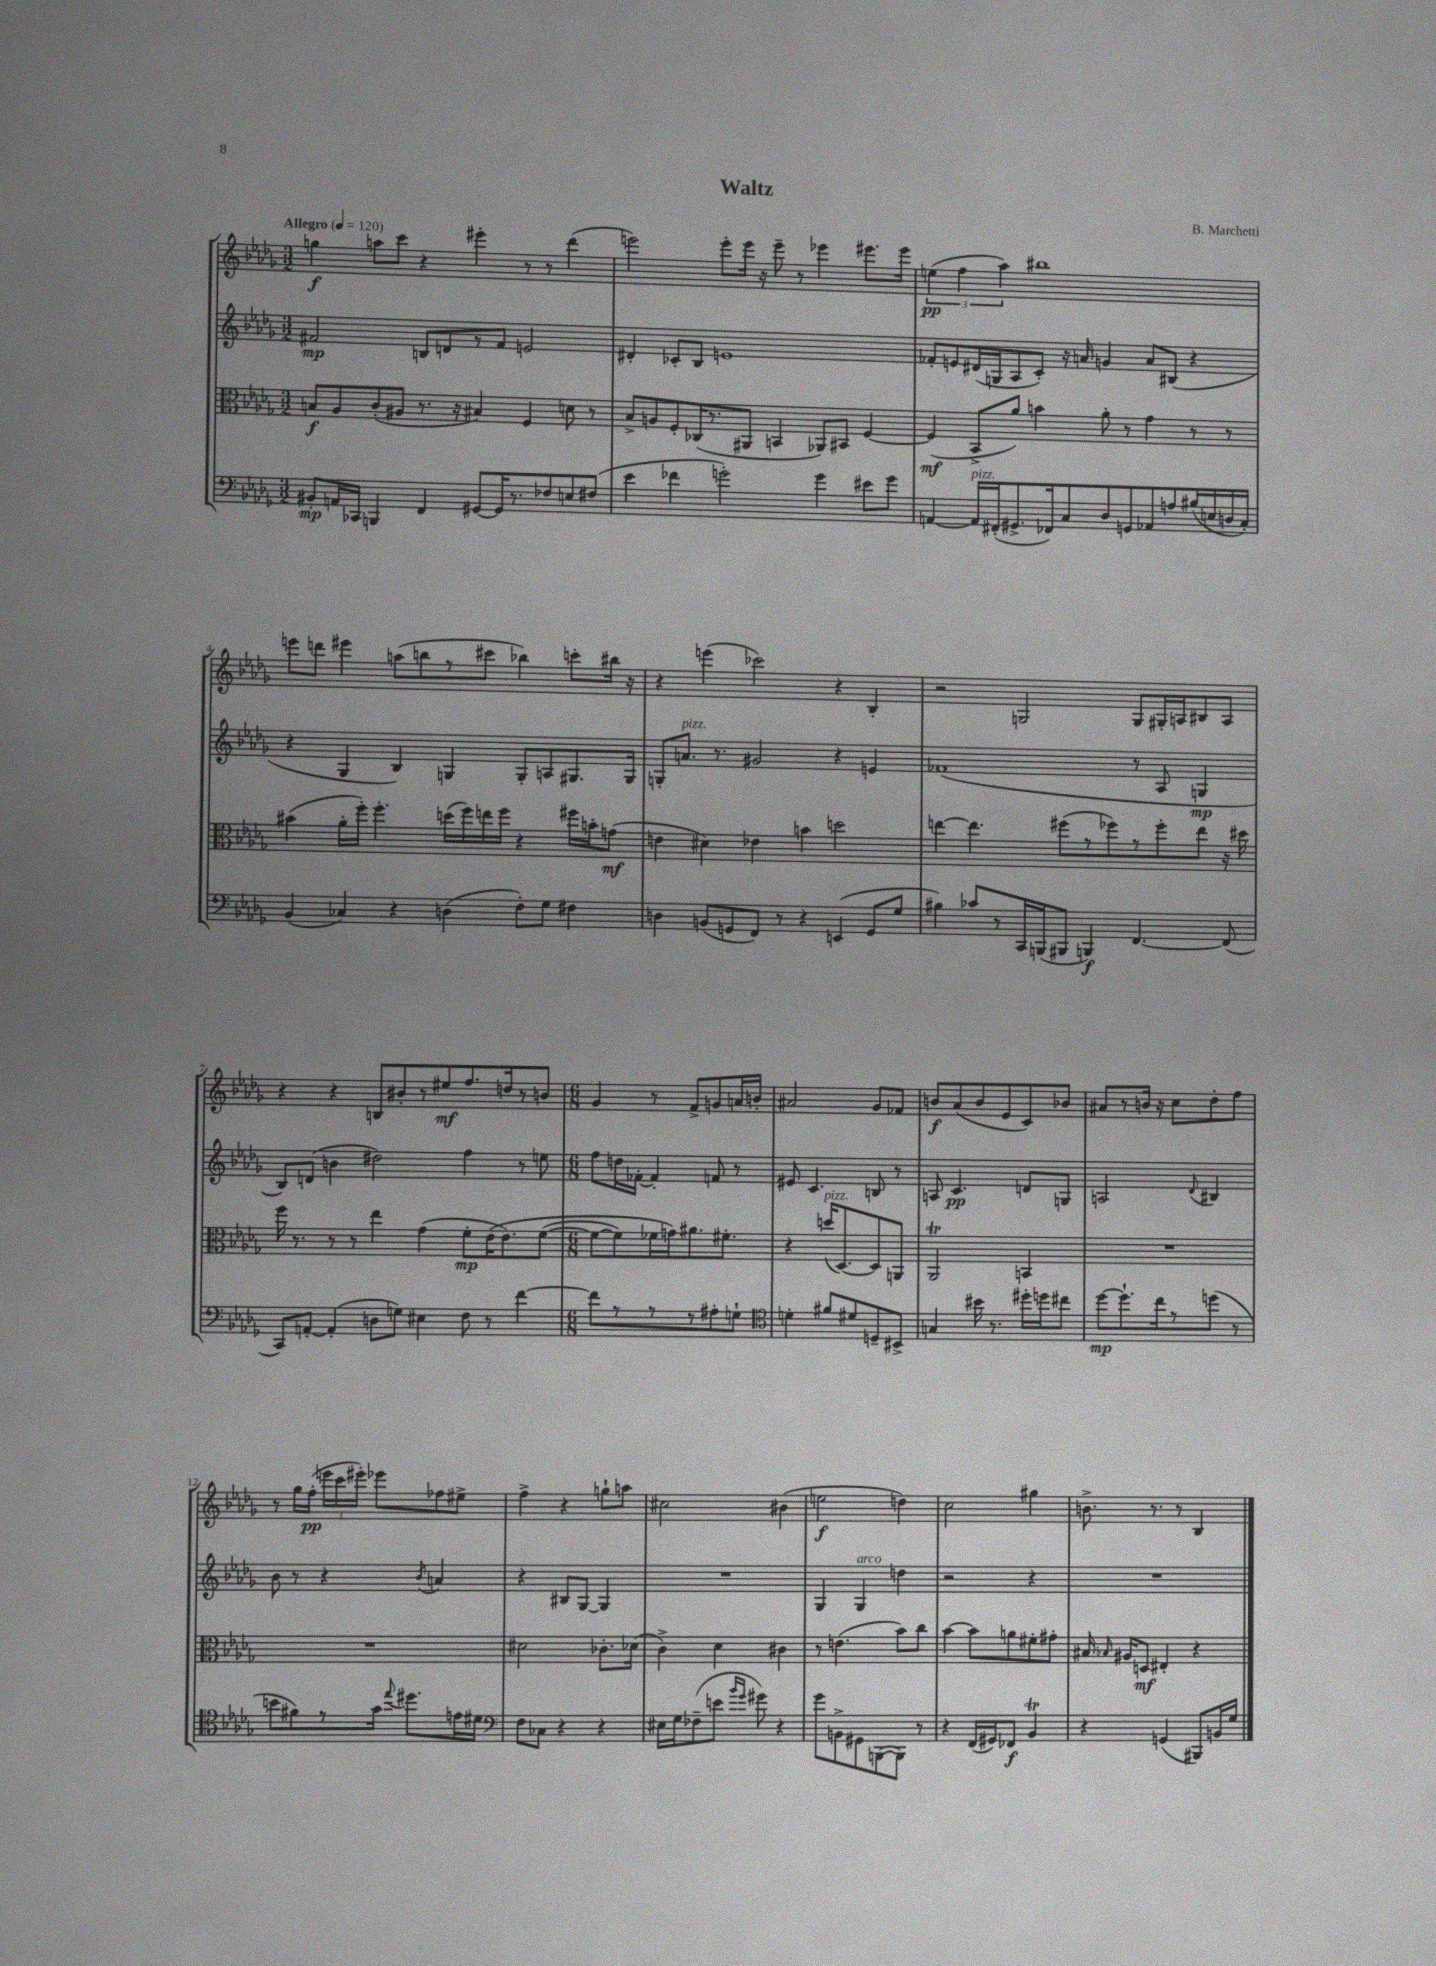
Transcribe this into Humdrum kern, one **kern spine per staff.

**kern	**kern	**kern	**kern
*staff4	*staff3	*staff2	*staff1
*clefF4	*clefC3	*clefG2	*clefG2
*k[b-e-a-d-g-]	*k[b-e-a-d-g-]	*k[b-e-a-d-g-]	*k[b-e-a-d-g-]
*M3/2	*M3/2	*M3/2	*M3/2
*MM120	*MM120	*MM120	*MM120
8BB#'	8B	2f#	4gg
16AA	8A-	.	.
16CC-	.	.	.
4BBB	(8c'	.	8aa
.	8A#	.	8ccc
4FF	8.r	8B	4r
.	.	8d	.
.	16r	.	.
[8GG#	4B#)	8r	4eee#'
16GG#]	.	8f#	.
8.r	.	.	.
.	4F	2e	8r
8F-	.	.	8r
8E	8d	.	(4ddd-
(8F#	8r	.	.
=	=	=	=
4e-	8B-^	4d#'	2eee)
.	8A	.	.
4f-	8F'	8c-'	.
.	(16C-	8B-	.
.	8.r	.	.
2g')	.	1e	8eee'
.	8AA#	.	16eee
.	.	.	16r
.	4BB	.	8eee~
.	.	.	8r
4g	8AA-)	.	4eee-
.	8BB#	.	.
8e#	[4F	.	8.eee#
8g	.	.	.
.	.	.	16eee#
=	=	=	=
[4AA	(4F]	8f-'	(6ee
.	.	8e	.
.	.	.	6ff
16AA]	8BB-^	(16d#	.
(16FF#'	.	16G	.
.	.	.	6aa-)
8.GG#^	8a-)	8A-	.
.	4b	8c')	1bb#
16FF-)	.	.	.
8C	.	16r	.
.	.	16a	.
8D-	8a-'	4g	.
8GG	8r	.	.
8AA-	4g-	8a	.
8A	.	(8B#	.
(16B#	8r	4r	.
16E	.	.	.
16D	8r	.	.
16C')	.	.	.
=	=	=	=
(4BB-	(4b#	4r	8eee
.	.	.	8ddd
4C-)	16a-'	4G-	4eee#
.	16ff')	.	.
.	4.ff'	.	.
4r	.	4B-)	(8aa
.	.	.	8bb
(4D	(16dd	4G	8r
.	16ff)	.	.
.	16ee	.	8ccc#
.	16ff	.	.
8F')	4r	8G'	4bb-)
8G-	.	8A	.
4F#	16ff#	8.G#	8ccc'
.	16b'	.	.
.	(8g	.	16bb#
.	.	16G#	16r
=	=	=	=
4D	4e	8G'	4r
.	.	8.a	.
(8BB	4d#)	.	(4eee
.	.	8.r	.
8GG	.	.	.
8FF)	4e-	2g#	2ccc-)
8r	.	.	.
4r	4b	.	.
(4EE	2dd	4r	4r
8GG	.	4e	4B-'
8G-	.	.	.
=	=	=	=
4B#)	[4ee	(1f-	2r
8c-	4.ee]	.	.
8r	.	.	.
16CC	.	.	2G
(16BBB	.	.	.
8BBB#	(8ff#	.	.
4BBB)	8r	.	.
.	8ff-)	.	.
[4.FF	8r	8r	8G
.	8ff-'	8A-	16G#'
.	.	.	16A
.	8ee	4G	8B#
(8FF]	16r	.	8A
.	16dd#	.	.
=	=	=	=
8CC)	16ff	8B-)	4r
.	8.r	.	.
[8AA'	.	(8d	.
(4AA']	8r	4b	4r
.	8r	.	.
8D	4ee-	2dd#)	8B
8G)	.	.	8b#'
4E#	(4g-	.	8r
.	.	.	8ee#
8F	8f'	4ff	8.ff
8r	&(16e-	.	.
.	8.e-)	.	16dd
[4f	.	8r	8r
.	([8f	8ee	8b
=	=	=	=
*M6/8	*M6/8	*M6/8	*M6/8
8f]	8f_	8ff	4g-
8r	8f])	16dd	.
.	.	[16f-'	.
8r	16f-	4f-']	8r
.	16g&)	.	.
8r	8.a#	.	8f^
8A#'	.	8f	8g
.	8.f#'	.	.
8G`	.	8r	16a
.	.	.	16b'
=	=	=	=
*clefC4	*	*	*
4d'	4r	8e#	2a#
.	.	4.c	.
8f#	(16dd	.	.
.	[8.D-)	.	.
8d#	.	.	.
8D~	8D-]	8B	8g-
8BB#^	8AA	8r	8f-
=	=	=	=
4G	2AA-	8A	8b
.	.	4.c	(8a-
16b#	.	.	8b
8.r	.	.	.
.	.	.	8e-
16dd#'	4BB	8d	8c)
16dd	.	.	.
8cc#	.	8G	8b-
=	=	=	=
[8dd-	2.r	2A	8a#
8.dd-`]	.	.	8r
.	.	.	16b
16cc	.	.	16r
8r	.	.	8cc
.	.	8qqd-	.
(8dd	.	4B#	8dd-'
8r	.	.	8ff
=	=	=	=
8b	2.r	8b-	8r
8f#)	.	8r	16gg-
.	.	.	(16ff'
8r	.	4r	24eee
.	.	.	24ccc
.	.	.	24eee#')
16g-	.	.	8eee-
8qqee-	.	.	.
8.dd#	.	.	.
.	.	8qb-	.
.	.	4a	8ff-
16e	.	.	8ee#^
16d#	.	.	.
=	=	=	=
*clefF4	*	*	*
8F	2d#	4r	4ff^
8C-	.	.	.
4r	.	8B#	4r
.	.	[8G-	.
4r	8.c-'	4G-]	8gg`
.	.	.	8aa
.	(16d-	.	.
=	=	=	=
16E#	4c^)	2.r	2cc#
16G-	.	.	.
(8F-~	.	.	.
8e	4d-	.	.
16qqb-	.	.	.
16qqg-	.	.	.
8g#)	.	.	.
4r	4c#	.	(4b#
=	=	=	=
8g-	8r	4G-	2ee
8BB^	(4.e	.	.
8GG#	.	4G-	.
([8BBB	.	.	.
8BBB])	8b-)	4dd	4dd)
8r	8cc	.	.
=	=	=	=
4r	[4b-	2r	2cc
(16FF	8b-]	.	.
16GG#)	.	.	.
8FF-	8a	.	.
4BB-	8f#'	4r	4gg#
.	8g#'	.	.
=	=	=	=
4r	16B#	2.r	8.b^
.	16qqB-	.	.
.	16A#	.	.
.	8D	.	.
.	.	.	8.r
(4GG	4E#'	.	.
.	.	.	8r
8BBB#)	4r	.	4B-
16BB	.	.	.
16G-	.	.	.
==	==	==	==
*-	*-	*-	*-
